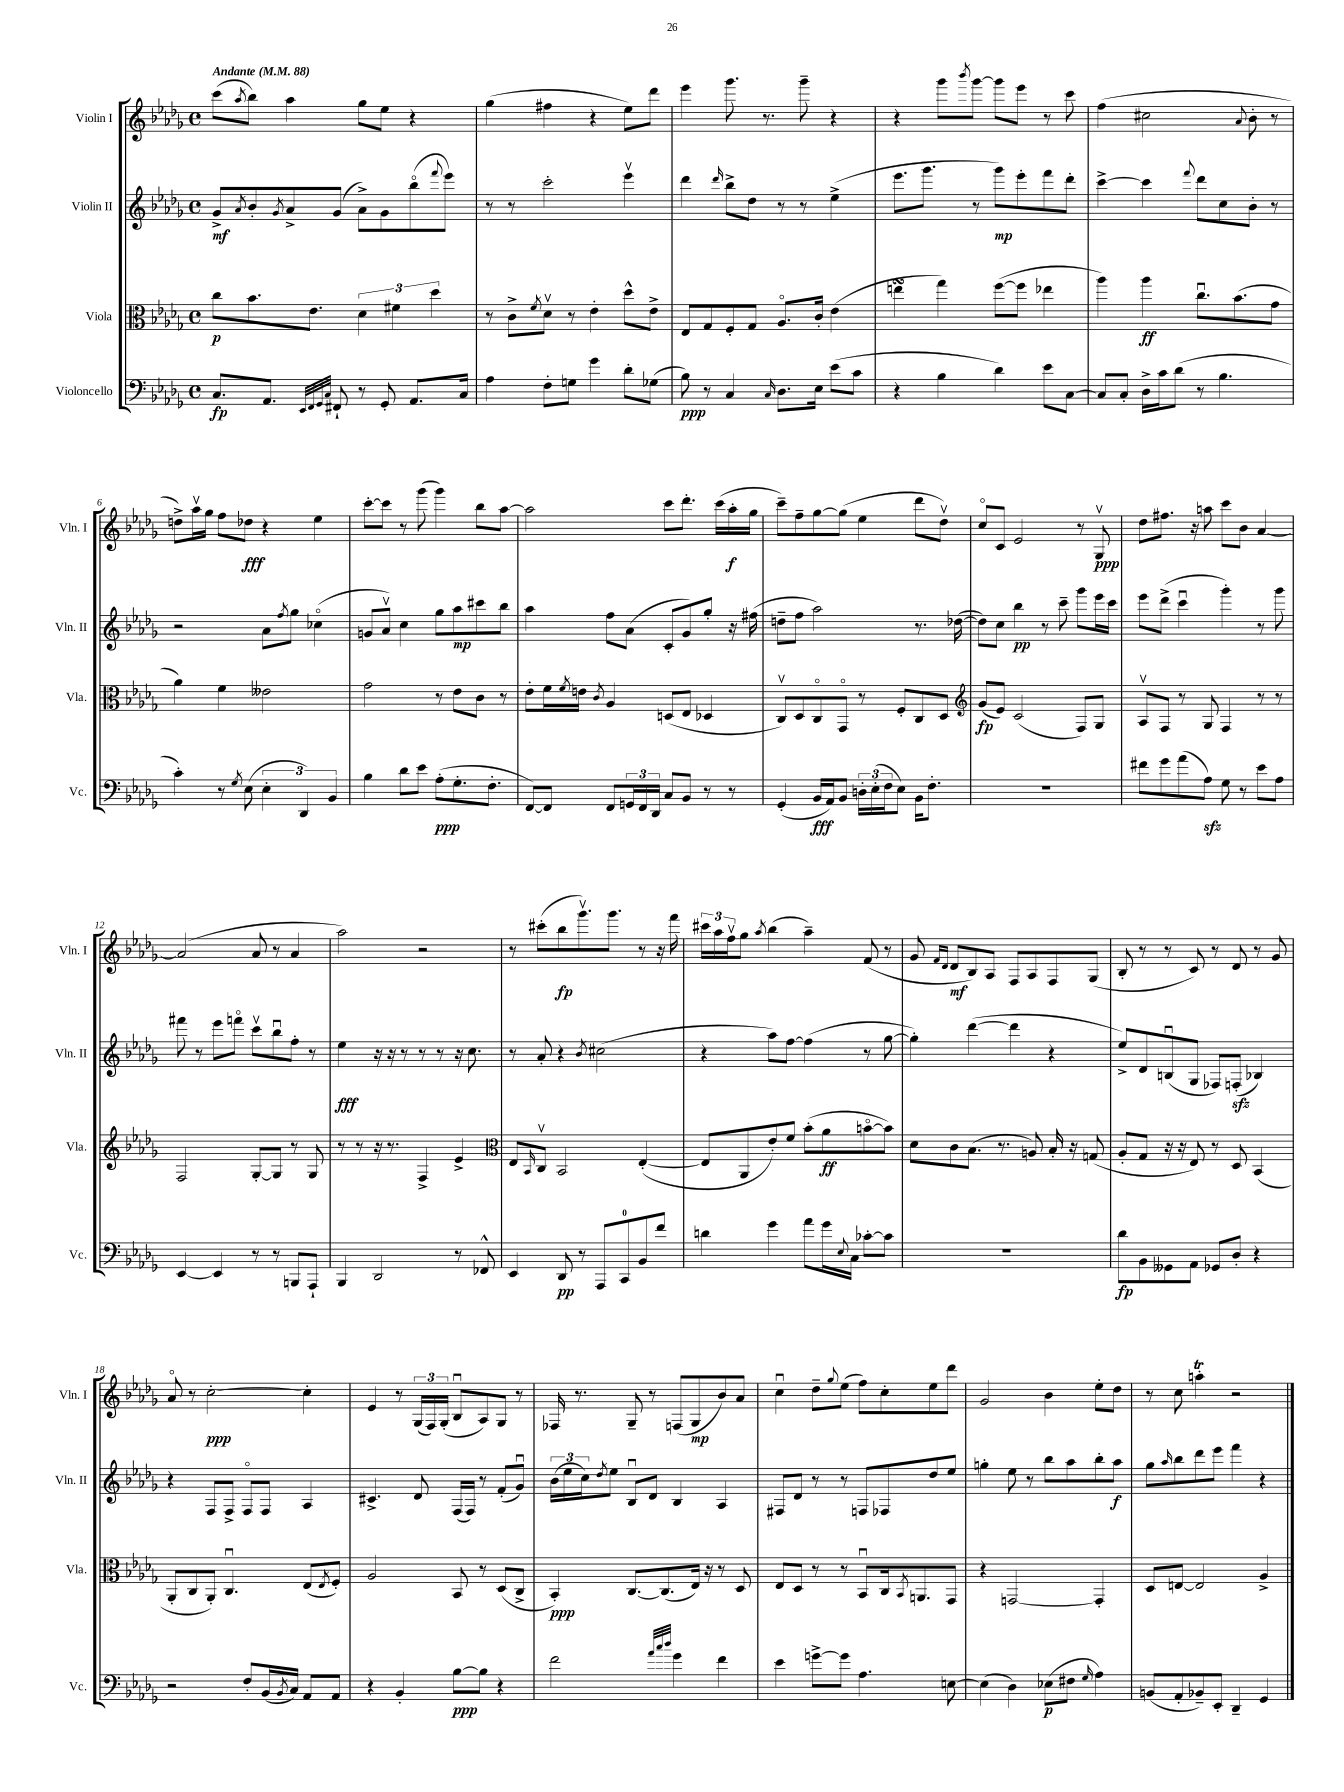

**kern	**kern	**kern	**kern
*staff4	*staff3	*staff2	*staff1
*clefF4	*clefC3	*clefG2	*clefG2
*k[b-e-a-d-g-]	*k[b-e-a-d-g-]	*k[b-e-a-d-g-]	*k[b-e-a-d-g-]
*M4/4	*M4/4	*M4/4	*M4/4
*met(c)	*met(c)	*met(c)	*met(c)
*MM88	*MM88	*MM88	*MM88
8.C	8cc	8g-^	(8ccc
.	.	8qa-	8qaa-
.	8.b-	8b-'	8bb-)
8.AA-	.	.	.
.	.	8qg-	.
.	.	8a-^	4aa-
.	8.e-	.	.
32qqEE-	.	.	.
32qqFF	.	.	.
32qqGG-	.	.	.
32qqC	.	.	.
8FF#`	.	(8g-	.
8r	6d-	8a-^)	8gg-
8GG-'	.	8g-	8ee-
.	6f#	.	.
8.AA-	.	(8bb-o	4r
.	6dd-	.	.
.	.	8qqfff	.
.	.	8eee-)	.
16C	.	.	.
=	=	=	=
4A-	8r	8r	(4gg-
.	8c^	8r	.
.	8qf	.	.
8F'	8d-v	2ccc'	4ff#
8G	8r	.	.
4g-	4e-'	.	4r
8d-'	8dd-^^	4eee-v	8ee-)
(8G-	8e-^	.	8ddd-
=	=	=	=
8B-)	8E-	4ddd-	4eee-
8r	8G-	.	.
.	.	16qqddd-	.
4C	8F'	8bb-^	8.ggg-
.	8G-	8dd-	.
.	.	.	8.r
16qqC	.	.	.
8.D-	8.A-o	8r	.
.	.	8r	8ggg-~
16E-	16c'	.	.
(8e-	(4e-	(4ee-^	4r
8c	.	.	.
=	=	=	=
4r	4ee	8.eee-	4r
.	.	8.ggg-	.
4B-	4gg-)	.	8ggg-
.	.	.	8qbbb-
.	.	8r	[8ggg-
4d-)	([8ff	8ggg-)	8ggg-]
.	8ff]	8eee-'	8eee-
8e-	4ee-	8fff	8r
[8C	.	8ddd-'	8ccc
=	=	=	=
8C]	4aa-)	[4ccc^	(4ff
8C'	.	.	.
16D-^	4aa-	4ccc]	2cc#
16c	.	.	.
(8d-	.	.	.
.	.	8qqfff	.
8r	8.ccu	8ddd-	.
4.B-	.	8cc	.
.	(8.b-	.	.
.	.	.	8qqa-
.	.	8b-'	8b-'
.	8g-	8r	8r
=	=	=	=
4c')	4a-)	2r	8dd^)
.	.	.	16aa-v
.	.	.	16gg-
8r	4f	.	8ff
8qG-	.	.	.
(8E-	.	.	8dd-
6E-'	2e--	8a-	4r
.	.	8qff	.
.	.	8gg-	.
6DD-)	.	.	.
.	.	(4cc-o	4ee-
6BB-	.	.	.
=	=	=	=
4B-	2g-	8g	[8ccc'
.	.	8a-v)	8ccc]
8d-	.	4cc	8r
8e-	.	.	(8ggg-
(8A-'	8r	8gg-	4ggg-)
8.G-'	8e-	8aa-	.
.	8c	8ccc#	8bb-
8.F'	.	.	.
.	8r	8bb-	[8aa-
=	=	=	=
[8FF)	8e-'	4aa-	2aa-]
8FF]	16f	.	.
.	8qf	.	.
.	16e	.	.
.	8qc	.	.
8FF	4A-	8ff	.
24GG	.	(8a-	.
24FF	.	.	.
24DD-	.	.	.
8C	(8D	8c'	8ccc
8BB-	8E-	8g-)	8.ddd-'
8r	4D-	8gg-'	.
.	.	.	(16ccc
8r	.	16r	16aa-'
.	.	(16ff#	16gg-
=	=	=	=
(4GG-'	8Cv)	8dd~	8ccc~)
.	8D-	8ff	8ff~
16BB-	8Co	2aa-)	[8gg-
16AA-)	.	.	.
8BB-	8GG-o	.	(8gg-]
24D'	8r	.	4ee-
(24E-'	.	.	.
24F	.	.	.
8E-)	8F'	.	.
16BB-	8C	8.r	8ddd-
8.F'	.	.	.
.	8D-	.	8dd-v)
.	.	([16dd-	.
=	=	=	=
*	*clefG2	*	*
1r	(8g-	8dd-])	8cco
.	8e-)	8cc	8c
.	(2c	4bb-	2e-
.	.	8r	.
.	.	8ccc~	.
.	8F)	8ggg-	8r
.	8G-	16eee-	8G-v
.	.	16ccc	.
=	=	=	=
8f#	8A-v	8eee-	8dd-
8g-	8F	(8ddd-^	8.ff#
(8a-	8r	4cccu	.
.	.	.	16r
8A-)	8G-	.	8aa
8G-	4F	4ggg-')	8ccc
8r	.	.	8b-
8e-	8r	8r	[4a-
8A-	8r	8ggg-	.
=	=	=	=
[4EE-	2F	8fff#	(2a-]
.	.	8r	.
4EE-]	.	8eee-	.
.	.	8fffo	.
8r	[8G-'	8cccv	8a-
8r	8G-]	8bb-u	8r
8BBB	8r	8ff'	4a-
8AAA-`	8G-	8r	.
=	=	=	=
4BBB-	8r	4ee-	2aa-)
.	8r	.	.
2DD-	16r	16r	.
.	8.r	16r	.
.	.	8r	.
.	4F^	8r	2r
.	.	8r	.
8r	4e-^	16r	.
.	.	8.cc	.
8FF-^^	.	.	.
=	=	=	=
*	*clefC3	*	*
4EE-	8E-	8r	8r
.	16qqBB-	.	.
.	8Cv	8a-'	(8ccc#'
8DD-	2BB-	4r	8bb-
8r	.	.	8.ggg-v)
.	.	8qb-	.
8AAA-	.	(2cc#	.
.	.	.	8.ggg-
8CC	.	.	.
8BB-	([4E-'	.	8r
8f	.	.	16r
.	.	.	16fff
=	=	=	=
4d	8E-]	4r	24ccc#
.	.	.	24aa-
.	.	.	24ffv
.	8AA-	.	8gg-
.	.	.	8qaa-
4g-	8e-')	8aa-)	(4bb-
.	8f	[8ff	.
8a-	(8b-'	(4ff]	4aa-~)
16g-	8a-	.	.
8qqE-	.	.	.
16C	.	.	.
[8c-'	[8bo	8r	(8f
8c-]	8b])	[8gg-	8r
=	=	=	=
1r	8d-	4gg-'])	8g-
.	.	.	16qqf
.	.	.	16qqd-
.	8c	.	8d-
.	(8.B-	([4ddd-	8B-)
.	.	.	8A-
.	8.r	.	.
.	.	4ddd-]	8F
.	8A)	.	8A-
.	16B-'	4r	8F
.	16r	.	.
.	(8G	.	(8G-
=	=	=	=
8d-	8A-'	8ee-^)	8B-'
8BB-	8G-	8d-	8r
8GG--	16r	(8Bu	8r
.	16r	.	.
8AA-	8E-)	8G-	8c)
8GG-	8r	8F-)	8r
8D-'	8D-	(8F'	8d-
4r	(4BB-	4B-)	8r
.	.	.	8g-
=	=	=	=
2r	8AA-'	4r	8a-o
.	8C	.	8r
.	8AA-')	8F	[2cc'
.	4.Cu	8F^	.
8F'	.	8Fo	.
(16BB-	.	8F	.
8qBB-	.	.	.
16C)	.	.	.
8AA-	(8E-	4A-	4cc']
.	8qE-	.	.
8AA-	8F')	.	.
=	=	=	=
4r	2A-	4.c#^	4e-
4BB-'	.	.	8r
.	.	8d-	(24G-
.	.	.	24F)
.	.	.	(24G-'
[8B-	8BB-	(16F	8B-u
.	.	16F)	.
8B-]	8r	8r	8A-)
4r	(8D-	(8f'	8G-
.	8C^	8g-u)	8r
=	=	=	=
2f	4BB-')	(24b-	16F-
.	.	24ee-	.
.	.	.	8.r
.	.	24cc)	.
.	.	8qdd-	.
.	.	8ee-	.
.	[8.C	8B-u	8G-~
.	.	8d-	8r
.	(8.C]	.	.
32qqa-	.	.	.
32qqcc	.	.	.
32qqdd-	.	.	.
4g-	.	4B-	(8F
.	16E-)	.	8G-
.	16r	.	.
4f	8r	4A-	8b-)
.	8D-	.	8a-
=	=	=	=
4e-	8E-	8F#	4ccu
.	8D-	8d-	.
[8g^	8r	8r	8dd-~
.	.	.	8qqgg-
8g]	8r	8r	(8ee-
4.A-	8BB-u	8F	8ff)
.	16C	8F-	8cc'
.	8qBB-	.	.
.	8.AA	.	.
.	.	8dd-	8ee-
[8E	8GG-	8ee-	8ddd-
=	=	=	=
(4E]	4r	4gg'	2g-
4D-)	[2GG	8ee-	.
.	.	8r	.
(8E-	.	8bb-	4b-
8F#	.	8aa-	.
16qqG-	.	.	.
4A-)	4GG']	8bb-'	8ee-'
.	.	8aa-	8dd-
=	=	=	=
(8BB	8D-	8gg-	8r
.	.	16qqaa-	.
8AA-'	[8E	8bb-	8cc
8BB-~)	2E]	8ddd-	4aa'
8EE-'	.	8eee-	.
4DD-~	.	4fff	2r
4GG-	4A-^	4r	.
==	==	==	==
*-	*-	*-	*-
